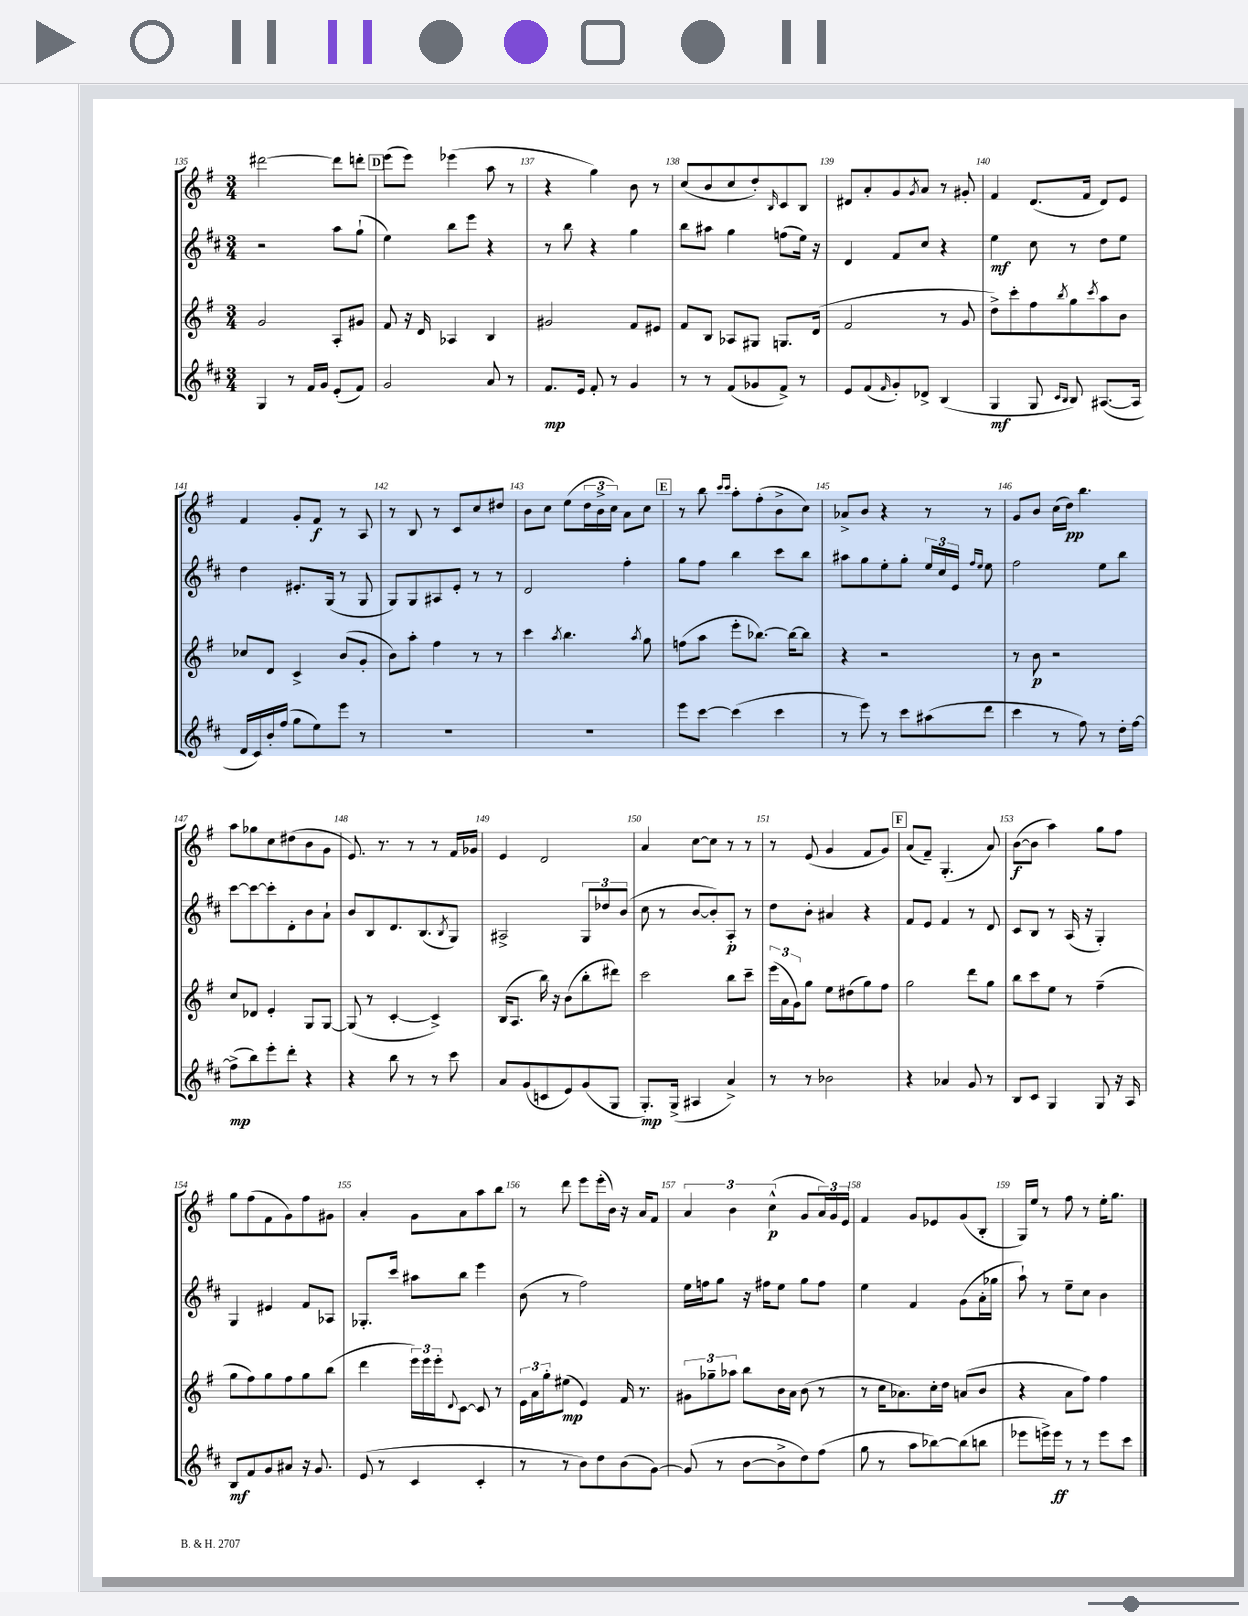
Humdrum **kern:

**kern	**dynam	**kern	**dynam	**kern	**dynam	**kern	**dynam
*part4	*part4	*part3	*part3	*part2	*part2	*part1	*part1
*staff4	*staff4	*staff3	*staff3	*staff2	*staff2	*staff1	*staff1
*clefG2	*	*clefG2	*	*clefG2	*	*clefG2	*
*k[f#c#]	*	*k[f#]	*	*k[f#c#]	*	*k[f#]	*
*M3/4	*	*M3/4	*	*M3/4	*	*M3/4	*
=135	=135	=135	=135	=135	=135	=135	=135
4G/	.	2g/	.	2r	.	[2ddd#X\	.
8r	.	.	.	.	.	.	.
16f#/LL	.	.	.	.	.	.	.
16g/JJ	.	.	.	.	.	.	.
(8e'/L	.	8A'/L	.	8aa\L	.	8ddd#\L]	.
8f#/J)	.	8g#X/J	.	(8gg`\J	.	8dddn'\J	.
!!LO:REH:place=s1:t=D
=136	=136	=136	=136	=136	=136	=136	=136
2g/	.	8f#/	.	4ee\)	.	(8eee\L	.
.	.	16r	.	.	.	8eee\J)	.
.	.	16d/	.	.	.	.	.
.	.	4A-X/	.	8bb\L	.	(4eee-X\	.
.	.	.	.	8eee\J	.	.	.
8a/	.	4B/	.	4r	.	8aa\	.
8r	.	.	.	.	.	8r	.
=137	=137	=137	=137	=137	=137	=137	=137
8.f#/L	mp	2g#X/	.	8r	.	4r	.
.	.	.	.	8bb\	.	.	.
16e/Jk	.	.	.	.	.	.	.
8f#'/	.	.	.	4r	.	4gg\)	.
8r	.	.	.	.	.	.	.
4g/	.	8f#/L	.	4gg\	.	8b\	.
.	.	8e#X/J	.	.	.	8r	.
=138	=138	=138	=138	=138	=138	=138	=138
8r	.	8f#/L	.	8bb\L	.	(8cc/L	.
8r	.	8B/J	.	8aa#X\J	.	8b/	.
(8f#/L	.	8A-X/L	.	4gg\	.	8cc/	.
8g-X/	.	8G#X/J	.	.	.	8dd'/)	.
.	.	.	.	.	.	16qqB/	.
8f#^/J)	.	8.Gn/L	.	(8ffn\L	.	8c/	.
8r	.	.	.	16ee\Jk)	.	8B/J	.
.	.	(16d/Jk	.	16r	.	.	.
=139	=139	=139	=139	=139	=139	=139	=139
8e/L	.	2f#/	.	4d/	.	8d#X/L	.
(8f#/	.	.	.	.	.	8a'/	.
16qqf#/	.	.	.	.	.	.	.
8g'/)	.	.	.	8f#/L	.	8g/	.
.	.	.	.	.	.	8qg/	.
8d-X^/J	.	.	.	8cc#/J	.	8a/J	.
(4B/	.	8r	.	4r	.	8r	.
.	.	8g/	.	.	.	8g#X'/	.
=140	=140	=140	=140	=140	=140	=140	=140
4G/	mf	8dd^\L)	.	4ee\	mf	4f#/	.
.	.	8ccc'\	.	.	.	.	.
8G/	.	8ff#\	.	8cc#\	.	(8.d/L	.
16qqc#/LL	.	.	.	.	.	.	.
16qqB/JJ	.	8qbb/	.	.	.	.	.
8B/)	.	8gg\	.	8r	.	.	.
.	.	.	.	.	.	16f#/Jk	.
.	.	8qccc/	.	.	.	.	.
([8.A#X/L	.	8aa\	.	8dd\L	.	8d/L)	.
.	.	8b\J	.	8ee\J	.	8e/J	.
16A#/Jk]	.	.	.	.	.	.	.
!!LO:LB:g=z
=141	=141	=141	=141	=141	=141	=141	=141
16d/LL	.	8cc-X/L	.	4dd\	.	4f#/	.
16c#/)	.	.	.	.	.	.	.
16b'/	.	8d/J	.	.	.	.	.
(16ff#/JJ	.	.	.	.	.	.	.
8gg\L	.	4c^/	.	8.e#X'/L	.	8g'/L	.
8ee\)	.	.	.	.	.	8f#/J	f
.	.	.	.	(16G/Jk	.	.	.
8eee\J	.	(8b/L	.	8r	.	8r	.
8r	.	8g'/J	.	8G/	.	8A/	.
=142	=142	=142	=142	=142	=142	=142	=142
2.r	.	8b\L)	.	8G/L)	.	8r	.
.	.	8aa'\J	.	8G/	.	8B/	.
.	.	4ff#\	.	8A#X/	.	8r	.
.	.	.	.	8e'/J	.	8c/L	.
.	.	8r	.	8r	.	8cc/	.
.	.	8r	.	8r	.	8dd#X/J	.
=143	=143	=143	=143	=143	=143	=143	=143
2.r	.	4ccc\	.	2d/	.	8b\L	.
.	.	.	.	.	.	8cc\J	.
.	.	8qaa/	.	.	.	.	.
.	.	4.bb\	.	.	.	(8ee\L	.
.	.	.	.	.	.	24dd\L	.
.	.	.	.	.	.	24b^\	.
.	.	.	.	.	.	24cc\JJ)	.
.	.	.	.	4ff#'\	.	8a\L	.
.	.	8qaa/	.	.	.	.	.
.	.	8gg\	.	.	.	8cc\J	.
!!LO:REH:place=s1:t=E
=144	=144	=144	=144	=144	=144	=144	=144
8eee\L	.	(8ffn\L	.	8gg\L	.	8r	.
[8ccc#\J	.	8aa\J	.	8ff#\J	.	8bb\	.
.	.	.	.	.	.	16qqccc/LL	.
.	.	.	.	.	.	16qqccc/JJ	.
(4ccc#\]	.	8eee'\L	.	4bb\	.	8aa'\L	.
.	.	[8.bb-X\J)	.	.	.	(8ff#'\	.
4ccc#\	.	.	.	8ccc#\L	.	8b^\	.
.	.	16bb-\KL_	.	.	.	.	.
.	.	8bb-\J]	.	8bb\J	.	8cc\J)	.
=145	=145	=145	=145	=145	=145	=145	=145
8r	.	4r	.	8aa#X\L	.	8a-X^/L	.
8eee\)	.	.	.	8gg\	.	8b/J	.
8r	.	2r	.	8ee'\	.	4r	.
8ccc#\L	.	.	.	8gg'\J	.	.	.
(8aa#X\	.	.	.	24ee/LL	.	8r	.
.	.	.	.	24cc#/	.	.	.
.	.	.	.	24e/JJ	.	.	.
.	.	.	.	16qqff#/LL	.	.	.
.	.	.	.	16qqee/JJ	.	.	.
8ddd\J	.	.	.	8ee\	.	8r	.
=146	=146	=146	=146	=146	=146	=146	=146
4ccc#\	.	8r	.	2ff#\	.	8g/L	.
.	.	8b\	p	.	.	8b/J	.
8r	.	2r	.	.	.	(16cc\LL	.
.	.	.	.	.	.	16dd\JJ)	pp
8ff#\)	.	.	.	.	.	4.bb\	.
8r	.	.	.	8ee\L	.	.	.
16dd'\LL	.	.	.	8bb\J	.	.	.
[16ff#\JJ	.	.	.	.	.	.	.
!!LO:LB:g=z
=147	=147	=147	=147	=147	=147	=147	=147
(8ff#^\L]	mp	8cc/L	.	[8ccc#\L	.	8aa\L	.
8bb\)	.	8d-X/J	.	8ccc#\_	.	8gg-X\	.
8eee'\	.	4e'/	.	8ccc#'\]	.	8cc\	.
8ddd'\J	.	.	.	8d'\	.	(8dd#X\	.
4r	.	8G/L	.	8b\	.	8b\	.
.	.	[8G/J	.	8a`\J	.	8g\J	.
=148	=148	=148	=148	=148	=148	=148	=148
4r	.	(8G/]	.	8b/L	.	8.e/)	.
.	.	8r	.	8B/	.	.	.
.	.	.	.	.	.	8.r	.
8bb\	.	[4c'/	.	8.d/	.	.	.
8r	.	.	.	.	.	8r	.
.	.	.	.	(8.B/	.	.	.
8r	.	4c^/])	.	.	.	8r	.
.	.	.	.	8qB/	.	.	.
8ccc#\	.	.	.	8G/J)	.	16f#/LL	.
.	.	.	.	.	.	16g-X/JJ	.
=149	=149	=149	=149	=149	=149	=149	=149
8a/L	.	(16B/KL	.	2A#X^/	.	4e/	.
.	.	8.A/J	.	.	.	.	.
(8g/	.	.	.	.	.	.	.
8cn/	.	16bb\)	.	.	.	2d/	.
.	.	16r	.	.	.	.	.
8e/)	.	(8b\L	.	.	.	.	.
(8g/	.	8bb'\	.	12G/L	.	.	.
.	.	.	.	12dd-X/	.	.	.
8G/J	.	8ddd#X\J)	.	.	.	.	.
.	.	.	.	(12b/J	.	.	.
=150	=150	=150	=150	=150	=150	=150	=150
8.G'/L)	mp	2ccc\	.	8cc#\	.	4a/	.
.	.	.	.	8r	.	.	.
(16G^/Jk	.	.	.	.	.	.	.
4A#X/	.	.	.	[8b/L	.	[8cc\L	.
.	.	.	.	8b'/])	.	8cc\J]	.
4a^/)	.	8bb\L	.	8A'/J	p	8r	.
.	.	8ccc~\J	.	8r	.	8r	.
=151	=151	=151	=151	=151	=151	=151	=151
8r	.	(24eee\LL	.	8dd\L	.	8r	.
.	.	24a\	.	.	.	.	.
.	.	24g\J)	.	.	.	.	.
8r	.	8gg\J	.	8b'\J	.	(8e/	.
2b-X\	.	8ee\L	.	4a#X/	.	4g/	.
.	.	(8dd#X\	.	.	.	.	.
.	.	8gg\)	.	4r	.	8f#/L	.
.	.	8ff#\J	.	.	.	8g/J)	.
!!LO:REH:place=s1:t=F
=152	=152	=152	=152	=152	=152	=152	=152
4r	.	2gg\	.	8f#/L	.	(8a/L	.
.	.	.	.	8e/J	.	8f#~/J)	.
4a-X/	.	.	.	4f#/	.	(4.G'/	.
8g/	.	8ddd\L	.	8r	.	.	.
8r	.	8gg\J	.	8d/	.	8a/)	.
=153	=153	=153	=153	=153	=153	=153	=153
8B/L	.	8bb\L	.	8c#/L	.	([8b\L	f
8c#/J	.	8ccc\	.	8B/J	.	8b\J]	.
4G/	.	8ee\J	.	8r	.	4aa\)	.
.	.	8r	.	(16A/	.	.	.
.	.	.	.	16r	.	.	.
8G/	.	(4ff#~\	.	4G'/)	.	8gg\L	.
16r	.	.	.	.	.	8ff#\J	.
16A/	.	.	.	.	.	.	.
!!LO:LB:g=z
=154	=154	=154	=154	=154	=154	=154	=154
8B/L	mf	8gg\L	.	4G/	.	8gg\L	.
8f#/	.	8ff#\)	.	.	.	(8ff#\	.
8g/	.	8gg\	.	4e#X/	.	8f#\	.
8a#X/J	.	8ff#\	.	.	.	8g\)	.
16r	.	8gg\	.	8f#/L	.	8ff#\	.
8.g/	.	.	.	.	.	.	.
.	.	(8bb\J	.	8A-X/J	.	8g#X\J	.
=155	=155	=155	=155	=155	=155	=155	=155
(8e/	.	4ddd\	.	8.G-X'/L	.	4a'/	.
8r	.	.	.	.	.	.	.
.	.	.	.	16ccc#/Jk	.	.	.
4c#/	.	24eee\LL)	.	8aa#X\L	.	8g\L	.
.	.	24eee\	.	.	.	.	.
.	.	24eee'\J	.	.	.	.	.
.	.	8qqd/	.	.	.	.	.
.	.	[8c\J	.	8bb\J	.	8a\	.
4c#'/	.	8c/]	.	4eee\	.	8aa\	.
.	.	8r	.	.	.	8bb\J	.
=156	=156	=156	=156	=156	=156	=156	=156
8r	.	24e\LL	.	(8b\	.	8r	.
.	.	24a\	.	.	.	.	.
.	.	24gg'\J	.	.	.	.	.
8r	.	(8ee#X\J	mp	8r	.	8ddd\	.
8b\L)	.	4e/)	.	2ff#\)	.	8eee\L	.
8dd\	.	.	.	.	.	(16eee'\L	.
.	.	.	.	.	.	16b\JJ)	.
(8b\	.	16f#/	.	.	.	16r	.
.	.	8.r	.	.	.	16a/KL	.
[8g\J)	.	.	.	.	.	8f#/J	.
=157	=157	=157	=157	=157	=157	=157	=157
(8g/]	.	12g#X\L	.	16ee\LL	.	6a/	.
.	.	.	.	16ffn\J	.	.	.
.	.	12gg-X~\	.	.	.	.	.
8r	.	.	.	8gg\J	.	.	.
.	.	12aa-X\J	.	.	.	6b\	.
[8b\L	.	8bb\L	.	16r	.	.	.
.	.	.	.	16ff#X\KL	.	.	.
.	.	.	.	.	.	(6cc^^\	p
8b^\]	.	16b\L	.	8ee\J	.	.	.
.	.	16a\JJ	.	.	.	.	.
8dd\)	.	(8b\	.	8gg\L	.	8g/L	.
(8ff#\J	.	8r	.	8ff#\J	.	24a/L)	.
.	.	.	.	.	.	24g/	.
.	.	.	.	.	.	24e/JJ	.
=158	=158	=158	=158	=158	=158	=158	=158
8gg\	.	8r	.	4ee\	.	4f#/	.
8r	.	16cc\KL	.	.	.	.	.
.	.	8.a-X\)	.	.	.	.	.
8aa\L	.	.	.	4f#/	.	8g/L	.
[8bb-X\)	.	16cc'\L	.	.	.	8e-X/	.
.	.	16dd\JJ	.	.	.	.	.
(8bb-\]	.	(8an/L	.	(8g\L	.	(8g/	.
8bbn\J	.	8b/J	.	16a'\L	.	8B'/J	.
.	.	.	.	16gg-X\JJ	.	.	.
=159	=159	=159	=159	=159	=159	=159	=159
8eee-X\L	.	4r	.	8aa`\)	.	16G/LL)	.
.	.	.	.	.	.	16ee/JJ	.
16eeen^\L)	.	.	.	8r	.	8r	.
16eee\JJ	ff	.	.	.	.	.	.
8r	.	8a\L	.	8ee~\L	.	8ff#\	.
8r	.	8ff#\J)	.	8cc#\J	.	8r	.
8eee\L	.	4ff#\	.	4b\	.	16ee'\KL	.
.	.	.	.	.	.	8.gg\J	.
8ccc#\J	.	.	.	.	.	.	.
==	==	==	==	==	==	==	==
*-	*-	*-	*-	*-	*-	*-	*-
